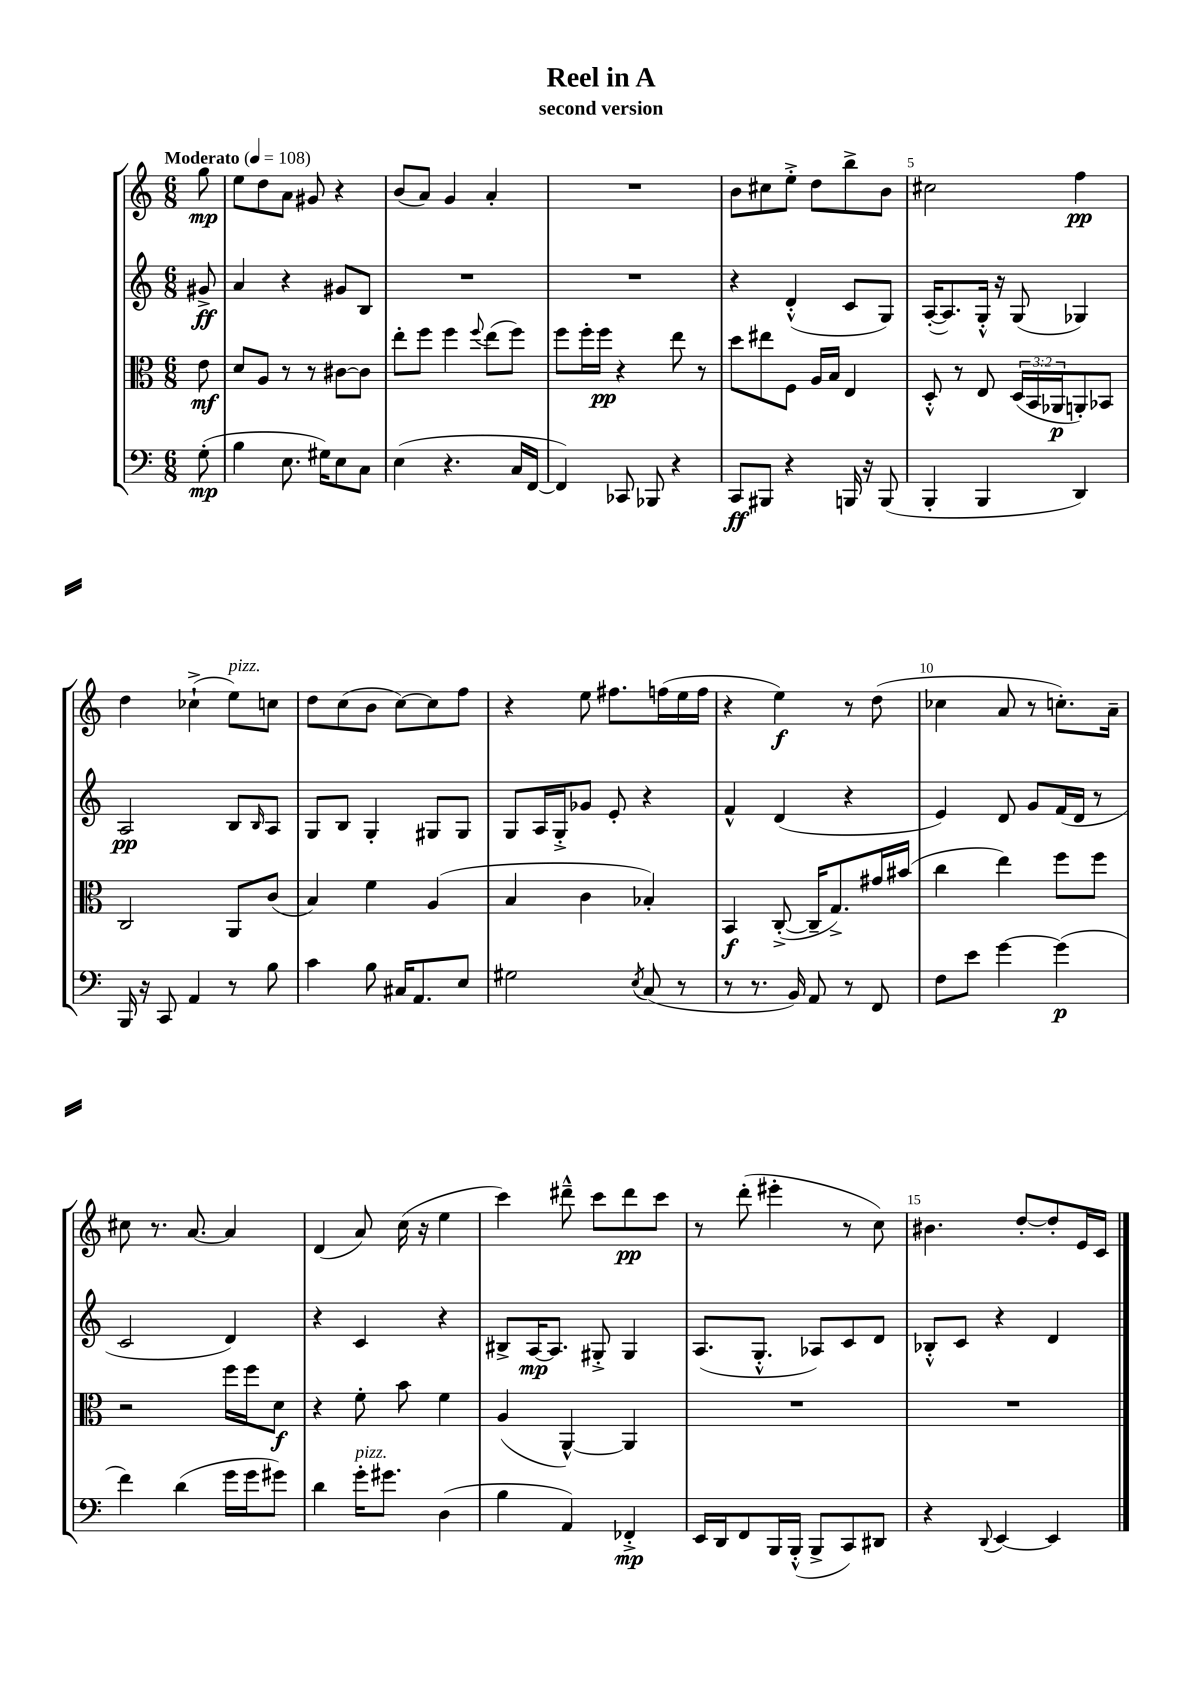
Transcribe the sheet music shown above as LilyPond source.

\header { title = "Reel in A" subtitle = "second version" }
<<
\new StaffGroup <<
\new Staff = "s0" {
    \clef treble \key c \major \numericTimeSignature \time 6/8 \partial 8 \tempo "Moderato" 4 = 108
    g''8\mp |
    e''8 d''8 a'8 gis'8 r4 |
    b'8( a'8) g'4 a'4-. |
    R2. |
    b'8 cis''8 e''8-.-> d''8 b''8-> b'8 |
    cis''2 f''4\pp |
    d''4 ces''4-!->( e''8^\markup { \italic "pizz." }) c''8 |
    d''8 c''8( b'8 c''8~) c''8 f''8 |
    r4 e''8 fis''8. f''16( e''16 f''16 |
    r4 e''4\f) r8 d''8( |
    ces''4 a'8 r8 c''8.-.) a'16-- |
    cis''8 r8. a'8.~ a'4 |
    d'4( a'8) c''16( r16 e''4 |
    c'''4) dis'''8---^ c'''8 dis'''8\pp c'''8 |
    r8 d'''8-.( eis'''4-. r8 c''8) |
    bis'4. d''8~-. d''8-. e'16 c'16 \bar "|." |
}
\new Staff = "s1" {
    \clef treble \key c \major \numericTimeSignature \time 6/8 \partial 8
    gis'8->\ff |
    a'4 r4 gis'8 b8 |
    R2. |
    R2. |
    r4 d'4-.-^( c'8 g8) |
    a16~-.( a8.) g16-.-^ r16 g8( ges4) |
    a2\pp b8 \grace { b16 } a8 |
    g8 b8 g4-. gis8 gis8 |
    g8 a16 g16-.-> ges'8 e'8-. r4 |
    f'4-^ d'4( r4 |
    e'4) d'8 g'8 f'16( d'16 r8 |
    c'2 d'4) |
    r4 c'4 r4 |
    bis8-> a16~\mp a8. gis8-.-> gis4 |
    a8.( g8.-.-^ aes8) c'8 d'8 |
    bes8-.-^ c'8 r4 d'4 \bar "|." |
}
\new Staff = "s2" {
    \clef alto \key c \major \numericTimeSignature \time 6/8 \override Staff.TupletNumber.text = #tuplet-number::calc-fraction-text \partial 8
    e'8\mf |
    d'8 a8 r8 r8 cis'8~ cis'8 |
    e''8-. f''8 f''4 \appoggiatura { f''8 } e''8( f''8) |
    f''8 f''16-. f''16\pp r4 e''8 r8 |
    d''8 eis''8 f8 a16 b16 e4 |
    d8-.-^ r8 e8 \tuplet 3/2 { d16( b,16 aes,16\p } a,8-.) bes,8 |
    c2 a,8 c'8( |
    b4) f'4 a4( |
    b4 c'4 bes4-.) |
    b,4\f c8~-.->( c16-- g8.->) gis'16 bis'16( |
    c''4 e''4) f''8 f''8 |
    r2 f''16 f''16 d'8\f |
    r4 f'8-. b'8 f'4 |
    a4( a,4~-^) a,4 |
    R2. |
    R2. \bar "|." |
}
\new Staff = "s3" {
    \clef bass \key c \major \numericTimeSignature \time 6/8 \partial 8
    g8-.\mp( |
    b4 e8. gis16) e8 c8 |
    e4( r4. c16 f,16~ |
    f,4) ces,8 bes,,8 r4 |
    c,8\ff bis,,8 r4 b,,16 r16 b,,8( |
    b,,4-. b,,4 d,4) |
    b,,16 r16 c,8 a,4 r8 b8 |
    c'4 b8 cis16 a,8. e8 |
    gis2 \acciaccatura { e8 } c8( r8 |
    r8 r8. b,16) a,8 r8 f,8 |
    f8 e'8 g'4~ g'4\p( |
    f'4) d'4( g'16 g'16 gis'8) |
    d'4 g'16-.^\markup { \italic "pizz." } gis'8. d4( |
    b4 a,4) fes,4-.->\mp |
    e,16 d,16 f,8 b,,16 b,,16-.-^( b,,8-> c,8) dis,8 |
    r4 \appoggiatura { d,8 } e,4~ e,4 \bar "|." |
}
>>
>>
\layout { \context { \Score \override BarNumber.break-visibility = ##(#f #t #t) barNumberVisibility = #(every-nth-bar-number-visible 5) } }
